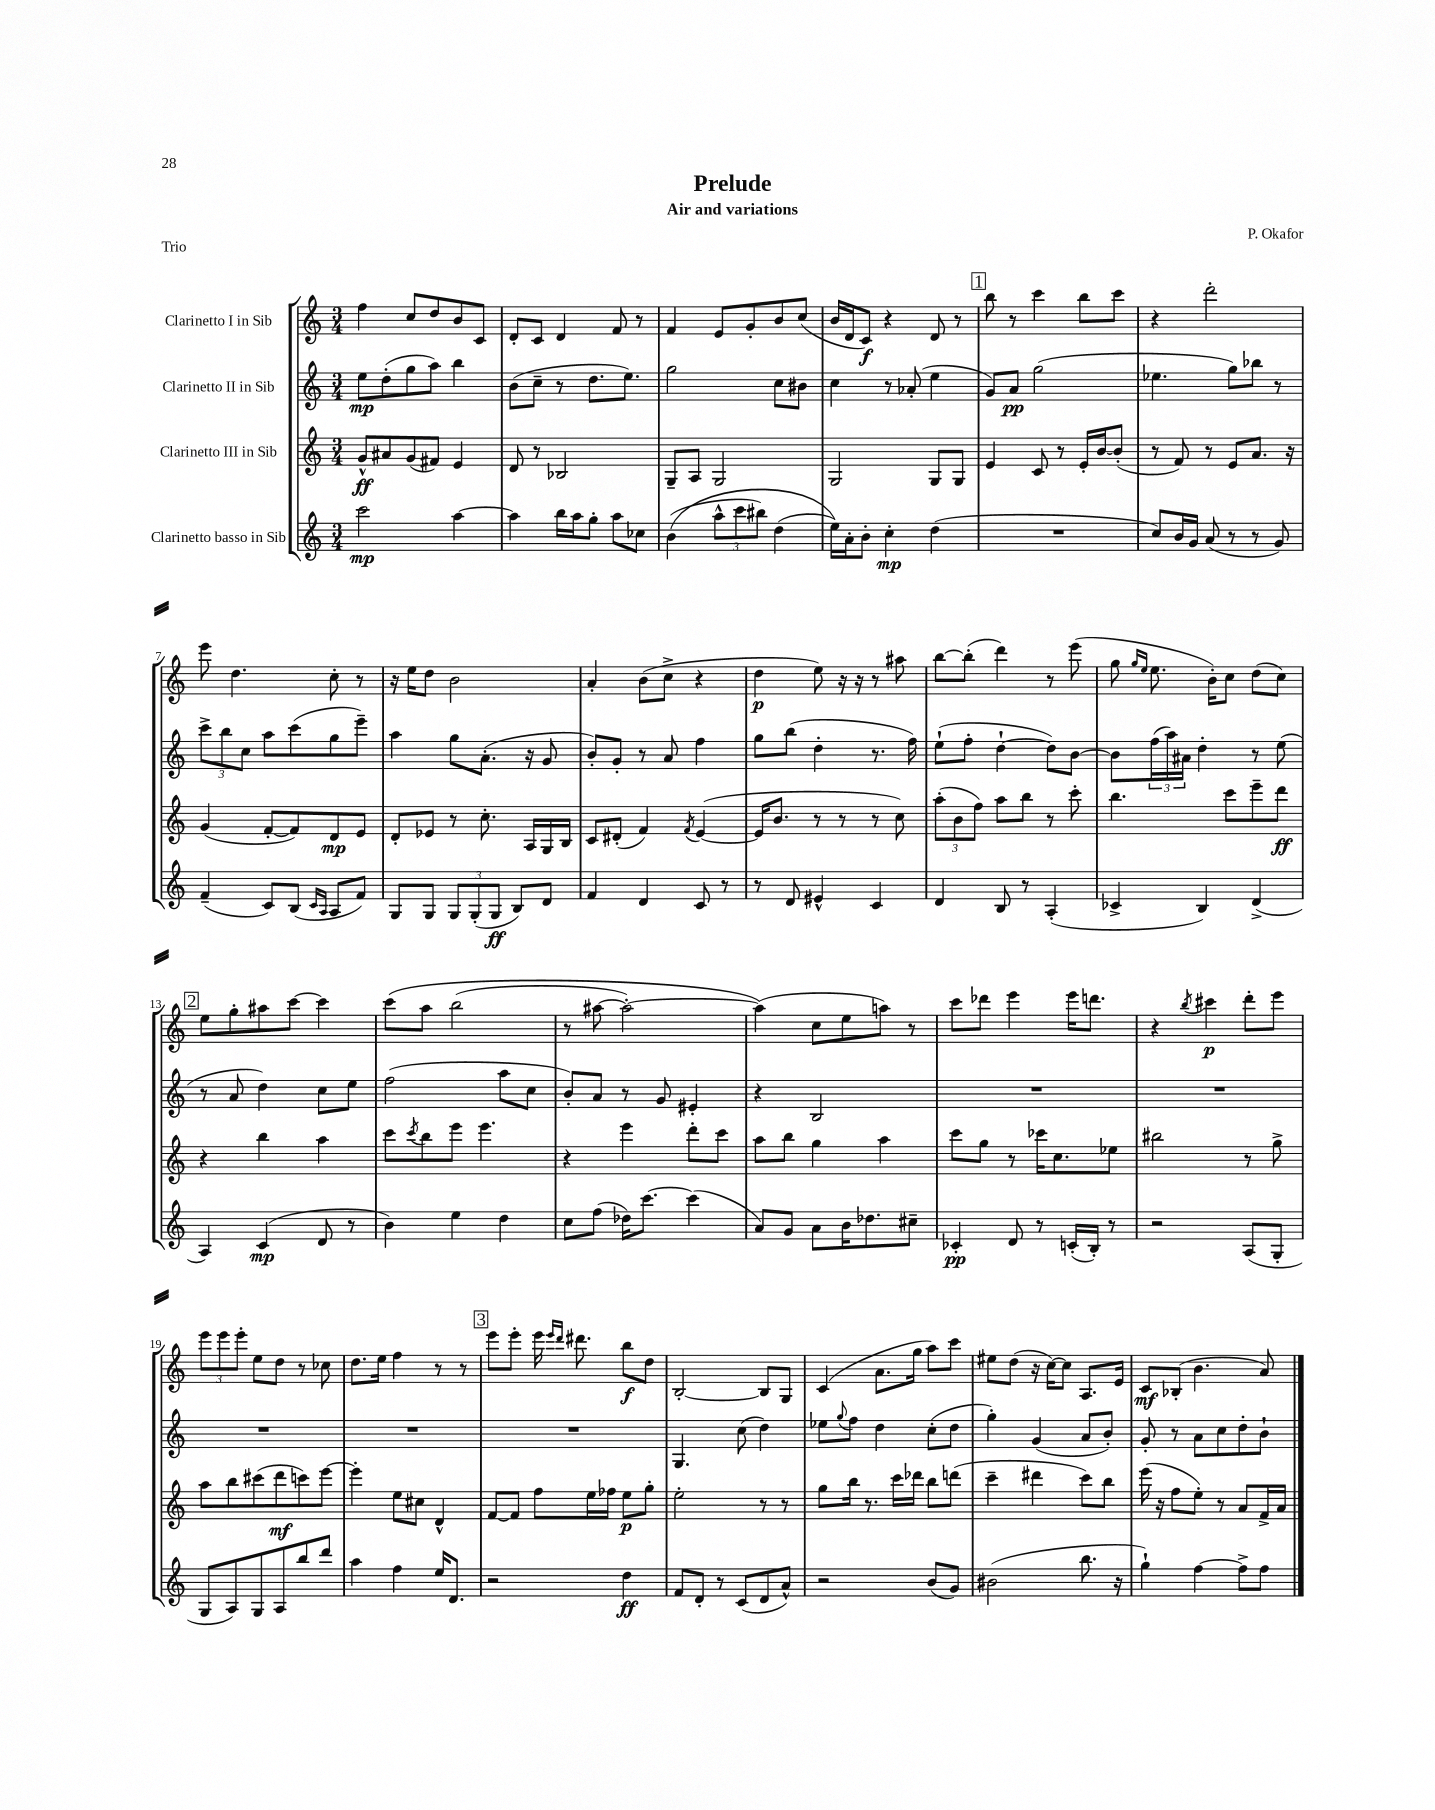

**kern	**kern	**kern	**kern
*staff4	*staff3	*staff2	*staff1
*clefG2	*clefG2	*clefG2	*clefG2
*k[]	*k[]	*k[]	*k[]
*M3/4	*M3/4	*M3/4	*M3/4
2ccc\	8g^^/L	8ee\L	4ff\
.	8a#/	(8dd'\	.
.	(8g/	8gg\	8cc/L
.	8f#/J)	8aa\J)	8dd/
[4aa\	4e/	4bb\	8b/
.	.	.	8c/J
=	=	=	=
4aa\]	8d/	(8b\L	8d'/L
.	8r	8cc~\J	8c/J
16bb\LL	2B-/	8r	4d/
16aa\J	.	.	.
8gg'\J	.	8.dd\L	.
8aa\L	.	.	8f/
.	.	8.ee\J)	.
8cc-\J	.	.	8r
=	=	=	=
&((4b\	8G~/L	2gg\	4f/
.	8A/J	.	.
12aa^^\L	2G/	.	8e/L
12ccc\	.	.	.
.	.	.	8g'/
12bb#\J)	.	.	.
(4dd\	.	8cc\L	8b/
.	.	8b#\J	(8cc/J
=	=	=	=
16ee\LL)&)	2G/	4cc\	16b/LL
16a'\J	.	.	16d/J
8b'\J	.	.	8c/J)
4cc'\	.	8r	4r
.	.	(8a-'/	.
(4dd\	8G/L	4ee\	8d/
.	8G/J	.	8r
=	=	=	=
2.r	4e/	8g/L)	8bb\
.	.	8a/J	8r
.	8c/	(2gg\	4ccc\
.	8r	.	.
.	16e'/LL	.	8bb\L
.	[16b/J	.	.
.	(8b'/]J	.	8ccc\J
=	=	=	=
8cc/L)	8r	4.ee-\	4r
16b/L	8f/)	.	.
16g/JJ	.	.	.
(8a/	8r	.	2ddd'\
8r	8e/L	8gg\L)	.
8r	8.a/J	8bb-\J	.
8g/)	.	8r	.
.	16r	.	.
=	=	=	=
(4f~/	(4g/	12ccc^\L	8eee\
.	.	12bb\	.
.	.	.	4.dd\
.	.	12cc\J	.
8c/L)	[8f'/L	8aa\L	.
(8B/J	8f/])	(8ccc\	.
16qqc/LL	.	.	.
16qqA/JJ	.	.	.
8A/L	8d/	8gg\	8cc'\
8f/J)	8e/J	8eee~\J)	8r
=	=	=	=
8G/L	8d'/L	4aa\	16r
.	.	.	16ee\LK
8G/J	8e-/J	.	8dd\J
12G/L	8r	8gg\L	2b\
(12G'/	.	.	.
.	8.cc'\	(8.a'\J	.
12G/J	.	.	.
8B/L)	.	.	.
.	16A/LL	16r	.
8d/J	16G/	8g/	.
.	16B/JJ	.	.
=	=	=	=
4f/	8c/L	8b'/L)	4a'/
.	(8d#'/J	8g'/J	.
4d/	4f/)	8r	(8b\L
.	.	8a/	8cc^\J
.	8qf/	.	.
8c/	([4e/	4ff\	4r
8r	.	.	.
=	=	=	=
8r	16e/]LK	8gg\L	4dd\
.	8.b/J	.	.
8d/	.	(8bb\J	.
4e#^^/	8r	4dd'\	8ee\)
.	8r	.	16r
.	.	.	16r
4c/	8r	8.r	8r
.	8cc\)	.	8aa#\
.	.	16ff\)	.
=	=	=	=
4d/	(12aa'\L	(8ee`\L	[8bb\L
.	12b\	.	.
.	.	8ff'\J	(8bb'\]J
.	12ff\J)	.	.
8B/	8aa\L	[4dd`\	4ddd\)
8r	8bb\J	.	.
(4A'/	8r	8dd\]L)	8r
.	8ccc'\	[8b\J	(8eee\
=	=	=	=
4c-^/	4.bb\	8b\]L	8gg\
.	.	.	16qqgg/LL
.	.	.	16qqee/JJ
.	.	(24ff\L	8.ee\
.	.	24aa\)	.
.	.	24a#\JJ	.
4B/)	.	4dd'\	.
.	.	.	16b'\LK)
.	8ccc\L	.	8cc\J
(4d^/	8eee~\	8r	(8dd\L
.	8ddd\J	(8ee\	8cc\J)
=	=	=	=
4A/)	4r	8r	8ee\L
.	.	8a/	8gg'\
(4c/	4bb\	4dd\)	8aa#\
.	.	.	[8ccc\J
8d/	4aa\	8cc\L	4ccc\]
8r	.	8ee\J	.
=	=	=	=
4b\)	8ccc\L	(2ff\	&(8ccc\L
.	8qccc/	.	.
.	8bb\	.	8aa\J
4ee\	8eee\J	.	(2bb\
.	4.eee\	.	.
4dd\	.	8aa\L	.
.	.	8cc\J	.
=	=	=	=
8cc\L	4r	8b'/L)	8r
(8ff\J	.	8a/J	[8aa#\
16dd-\LK)	4eee\	8r	2aa#'\_)
[8.ccc\J	.	.	.
.	.	8g/	.
(4ccc\]	8ddd'\L	4e#'/	.
.	8ccc\J	.	.
=	=	=	=
8a/L)	8aa\L	4r	(4aa#\]&)
8g/J	8bb\J	.	.
8a\L	4gg\	2B/	8cc\L
16b\K	.	.	8ee\
8.dd-\	.	.	.
.	4aa\	.	8aa\J)
8cc#~\J	.	.	8r
=	=	=	=
4c-'/	8ccc\L	2.r	8ccc\L
.	8gg\J	.	8ddd-\J
8d/	8r	.	4eee\
8r	16ccc-\LK	.	.
.	8.cc\	.	.
(16c'/LL	.	.	16eee\LK
16B'/JJ)	.	.	8.ddd\J
8r	8ee-\J	.	.
=	=	=	=
2r	2bb#\	2.r	4r
.	.	.	8qbb/
.	.	.	4ccc#\
(8A/L	8r	.	8ddd'\L
8G'/J	8gg^\	.	8eee\J
=	=	=	=
8G/L	8aa\L	2.r	12eee\L
.	.	.	12eee\
8A/)	8bb\	.	.
.	.	.	12eee'\J
8G/	(8ccc#\	.	8ee\L
8A/	8ddd\	.	8dd\J
8bb/	8ccc\)	.	8r
8ddd/J	[8eee\J	.	8cc-\
=	=	=	=
4aa\	4eee'\]	2.r	8.dd\L
.	.	.	16ee\Jk
4ff\	8ee\L	.	4ff\
.	8cc#\J	.	.
16ee/LK	4d^^/	.	8r
8.d/J	.	.	.
.	.	.	8r
=	=	=	=
2r	[8f/L	2.r	8eee\L
.	8f/]J	.	8eee'\J
.	8ff\L	.	16eee\
.	.	.	16qqeee/LL
.	.	.	16qqddd/JJ
.	.	.	8.ddd#\
.	16ee\L	.	.
.	16ff-\JJ	.	.
4dd\	8ee\L	.	8bb\L
.	8gg'\J	.	8dd\J
=	=	=	=
8f/L	2ee'\	4.G/	[2B'/
8d'/J	.	.	.
8r	.	.	.
(8c/L	.	(8cc\	.
8d/	8r	4dd\)	8B/]L
8a^^/J)	8r	.	8G/J
=	=	=	=
2r	8gg\L	8ee-\L	(4c/
.	.	8qqgg/	.
.	16bb\Jk	8ff\J	.
.	8.r	.	.
.	.	4dd\	8.a\L
.	16ccc\LL	.	.
.	16ddd-\JJ	.	16gg\Jk
(8b/L	8bb\L	(8cc'\L	8aa\L)
8g/J)	(8ddd\J	8dd\J	8ccc\J
=	=	=	=
(2b#\	4ccc~\	4gg'\)	8ee#\L
.	.	.	(8dd\J
.	4ddd#\	(4g/	16r
.	.	.	[16cc\LK)
.	.	.	8cc\]J
8.bb\	8ccc\L)	8a/L	8.A/L
.	8bb\J	8b'/J)	.
16r	.	.	16e/Jk
=	=	=	=
4gg`\)	(16eee\	8g'/	8c/L
.	16r	.	.
.	8ff\L	8r	(8B-'/J
[4ff\	8ee'\J)	8a\L	4.b\
.	8r	8cc\	.
8ff^\]L	8a/L	8dd'\	.
8ff\J	16f^/L	8b`\J	8a/)
.	16a/JJ	.	.
==	==	==	==
*-	*-	*-	*-
